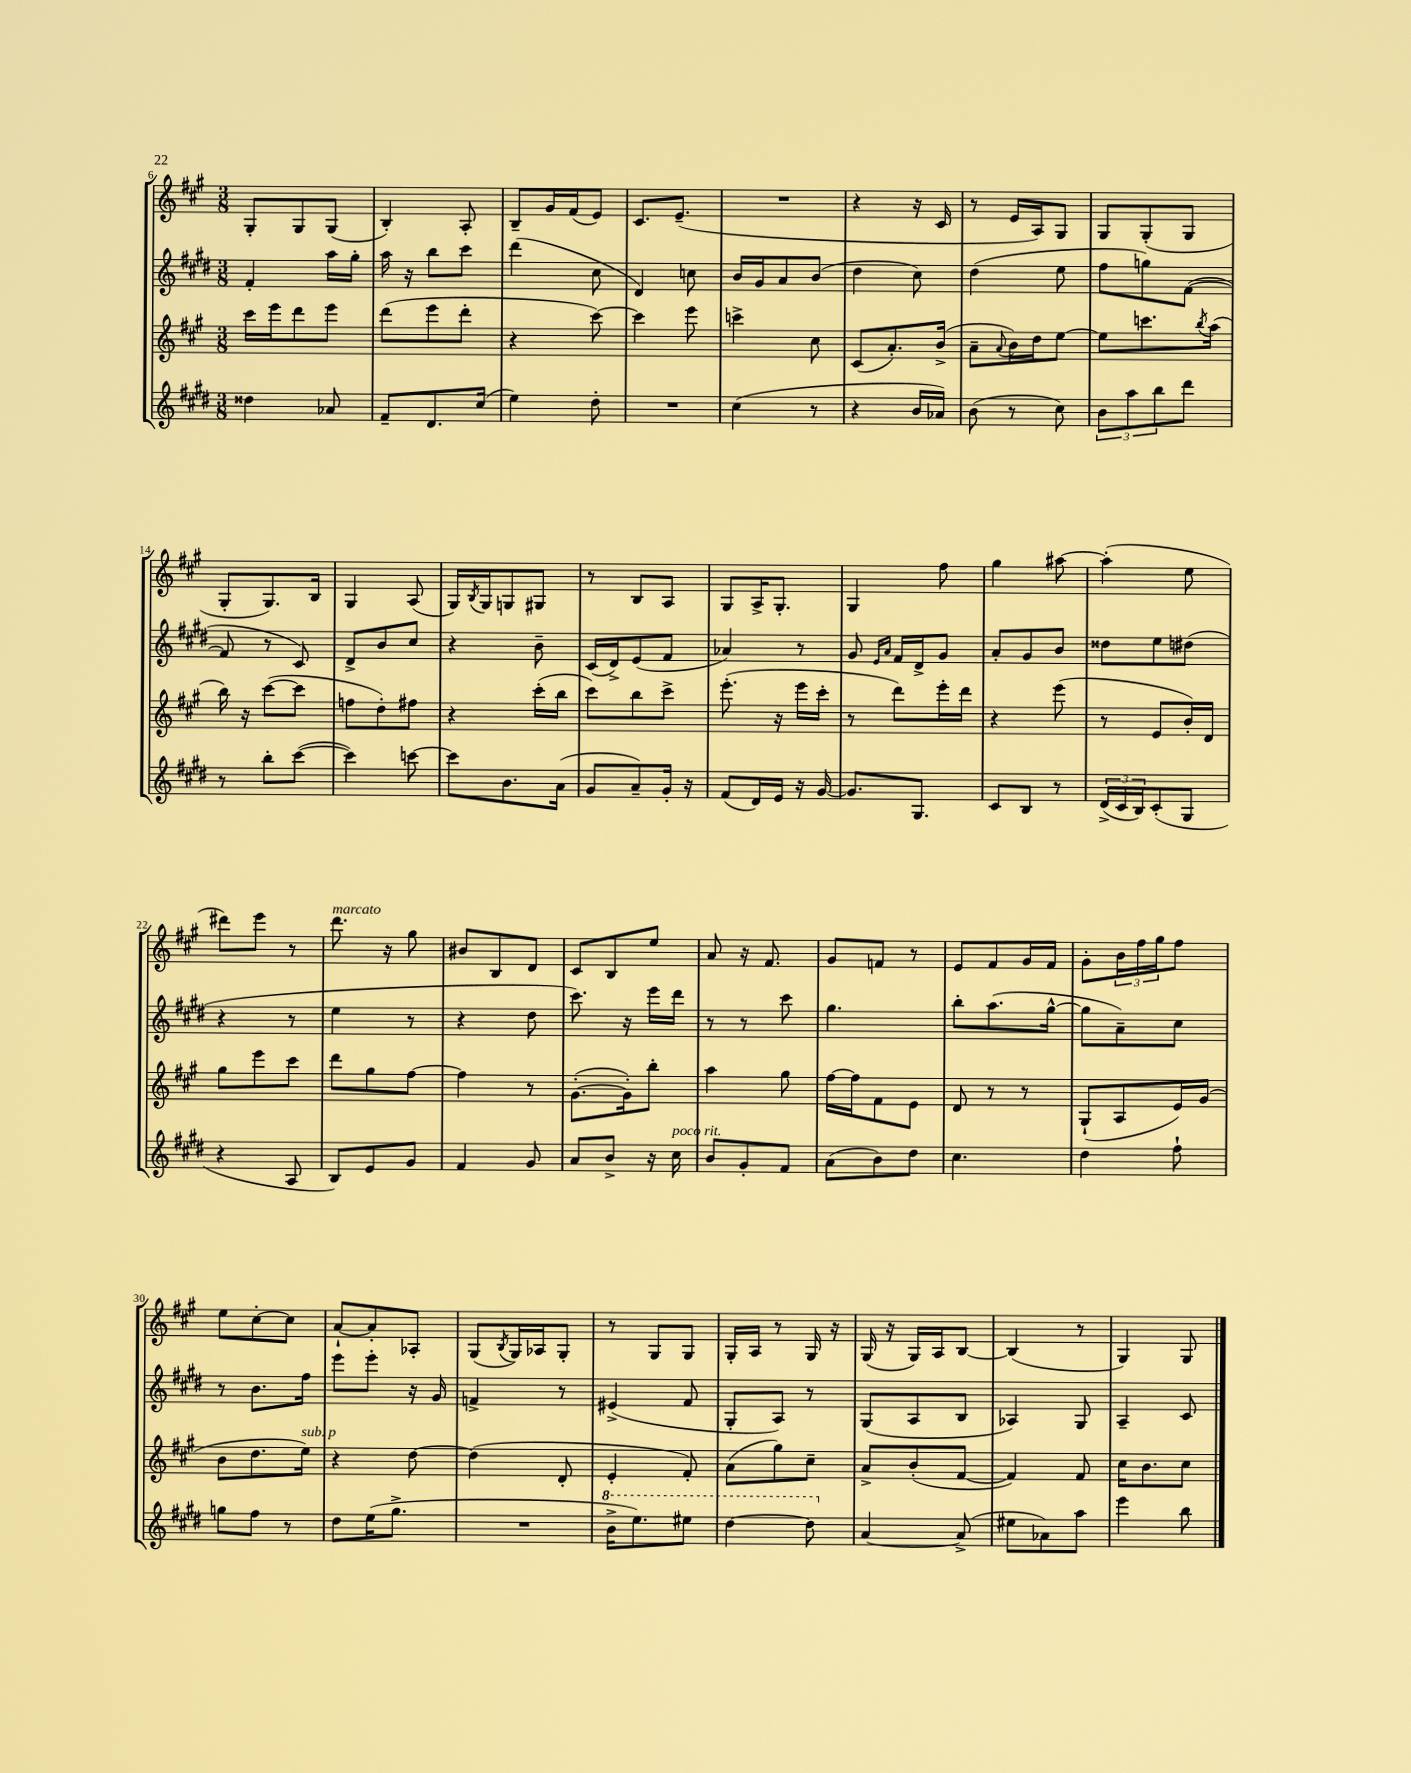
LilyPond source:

<<
\new StaffGroup <<
\new Staff = "s0" {
    \clef treble \key a \major \numericTimeSignature \time 3/8
    gis8-. gis8 gis8( |
    b4-.) a8-. |
    b8-- gis'16 fis'16( e'8) |
    cis'8. e'8.--( |
    R4. |
    r4 r16 cis'16 |
    r8 e'16 a16) gis8 |
    gis8 gis8-.( gis8 |
    gis8-. gis8.) b16 |
    gis4 a8( |
    gis16) \acciaccatura { b8 } gis16 g8 gis8 |
    r8 b8 a8 |
    gis8 a16-> gis8.-. |
    gis4 fis''8 |
    gis''4 ais''8~ |
    ais''4-.( e''8 |
    dis'''8) e'''8 r8 |
    d'''8.^\markup { \italic "marcato" } r16 gis''8 |
    bis'8 b8 d'8 |
    cis'8 b8 e''8 |
    a'8 r16 fis'8. |
    gis'8 f'8 r8 |
    e'8 fis'8 gis'16 fis'16 |
    gis'8-. \tuplet 3/2 { b'16 fis''16 gis''16 } fis''8 |
    e''8 cis''8~-. cis''8 |
    a'8~-! a'8-. aes8-. |
    gis8( \acciaccatura { b8 } gis16) aes16 gis8-. |
    r8 gis8 gis8 |
    gis16-. a16 r8 gis16 r16 |
    gis16( r16 gis16) a16 b8~ |
    b4( r8 |
    gis4) gis8 \bar "|." |
}
\new Staff = "s1" {
    \clef treble \key e \major \numericTimeSignature \time 3/8
    fis'4-. a''16 gis''16-. |
    a''16 r16 b''8 cis'''8 |
    dis'''4( cis''8 |
    dis'4) c''8 |
    b'16 gis'16 a'8 b'8( |
    dis''4 cis''8) |
    dis''4( e''8 |
    fis''8 g''8) fis'8~( |
    fis'8 r8 cis'8) |
    dis'8-> b'8 cis''8 |
    r4 b'8-- |
    cis'16( dis'16->) e'8( fis'8 |
    aes'4) r8 |
    gis'8 \grace { e'16 a'16 } fis'16 dis'16-> gis'8 |
    a'8-. gis'8 b'8 |
    disis''8 e''8 dis''8( |
    r4 r8 |
    e''4 r8 |
    r4 dis''8 |
    cis'''8.) r16 e'''16 dis'''16 |
    r8 r8 cis'''8 |
    gis''4. |
    b''8-. a''8.( gis''16~-^ |
    gis''8 a'8--) cis''8 |
    r8 b'8. fis''16 |
    e'''8 e'''8-. r16 gis'16 |
    f'4-> r8 |
    eis'4->( fis'8 |
    gis8-. a8) r8 |
    gis8( a8 b8 |
    aes4) gis8 |
    a4-- cis'8 \bar "|." |
}
\new Staff = "s2" {
    \clef treble \key a \major \numericTimeSignature \time 3/8
    cis'''16 e'''16 d'''8 e'''8 |
    d'''8( e'''8 d'''8-. |
    r4 cis'''8~) |
    cis'''4 e'''8 |
    c'''4-> cis''8 |
    cis'8( a'8.-.) b'16->( |
    a'8-- \appoggiatura { a'8 } b'16) d''16 e''8~ |
    e''8 c'''8. \acciaccatura { b''8 } a''16( |
    b''16) r16 cis'''8~( cis'''8 |
    f''8 d''8-.) fis''8 |
    r4 cis'''16-.( b''16 |
    cis'''8) b''8 cis'''8-> |
    e'''8.-.( r16 e'''16 cis'''16-. |
    r8 d'''8) e'''16-. d'''16 |
    r4 e'''8( |
    r8 e'8 b'16-.) d'16 |
    gis''8 e'''8 cis'''8 |
    d'''8 gis''8 fis''8~ |
    fis''4 r8 |
    gis'8.~-.( gis'16-.) b''8-. |
    a''4 gis''8 |
    fis''16~ fis''16 fis'8 e'8 |
    d'8 r8 r8 |
    gis8-!( a8 e'16) gis'16( |
    b'8 d''8. e''16^\markup { \italic "sub. p" }) |
    r4 d''8~ |
    d''4( d'8-. |
    e'4-. fis'8-.) |
    a'8( gis''8) cis''8-- |
    a'8-> b'8-.( fis'8~ |
    fis'4) fis'8 |
    cis''16 b'8. cis''8 \bar "|." |
}
\new Staff = "s3" {
    \clef treble \key e \major \numericTimeSignature \time 3/8
    disis''4 aes'8 |
    fis'8-- dis'8. cis''16( |
    e''4) dis''8-. |
    R4. |
    cis''4( r8 |
    r4 b'16 aes'16) |
    b'8( r8 cis''8) |
    \tuplet 3/2 { b'8 a''8 b''8 } dis'''8 |
    r8 b''8-. cis'''8~( |
    cis'''4) c'''8~ |
    c'''8 b'8. a'16( |
    gis'8 a'8--) gis'16-. r16 |
    fis'8( dis'16) e'16 r16 gis'16~ |
    gis'8. gis8. |
    cis'8 b8 r8 |
    \tuplet 3/2 { dis'16->( cis'16 b16) } cis'8-.( gis8 |
    r4 a8 |
    b8) e'8 gis'8 |
    fis'4 gis'8 |
    a'8 b'8-> r16 cis''16^\markup { \italic "poco rit." } |
    b'8 gis'8-. fis'8 |
    a'8( b'8) dis''8 |
    cis''4. |
    dis''4 fis''8-! |
    g''8 fis''8 r8 |
    dis''8 e''16( gis''8.-> |
    R4. |
    \ottava #1 b''16-> e'''8.) eis'''8 |
    dis'''4~ dis'''8 \ottava #0 |
    a'4~ a'8->( |
    eis''8 aes'8) a''8 |
    e'''4 b''8 \bar "|." |
}
>>
>>
\layout { \context { \Score currentBarNumber = #6 } }
